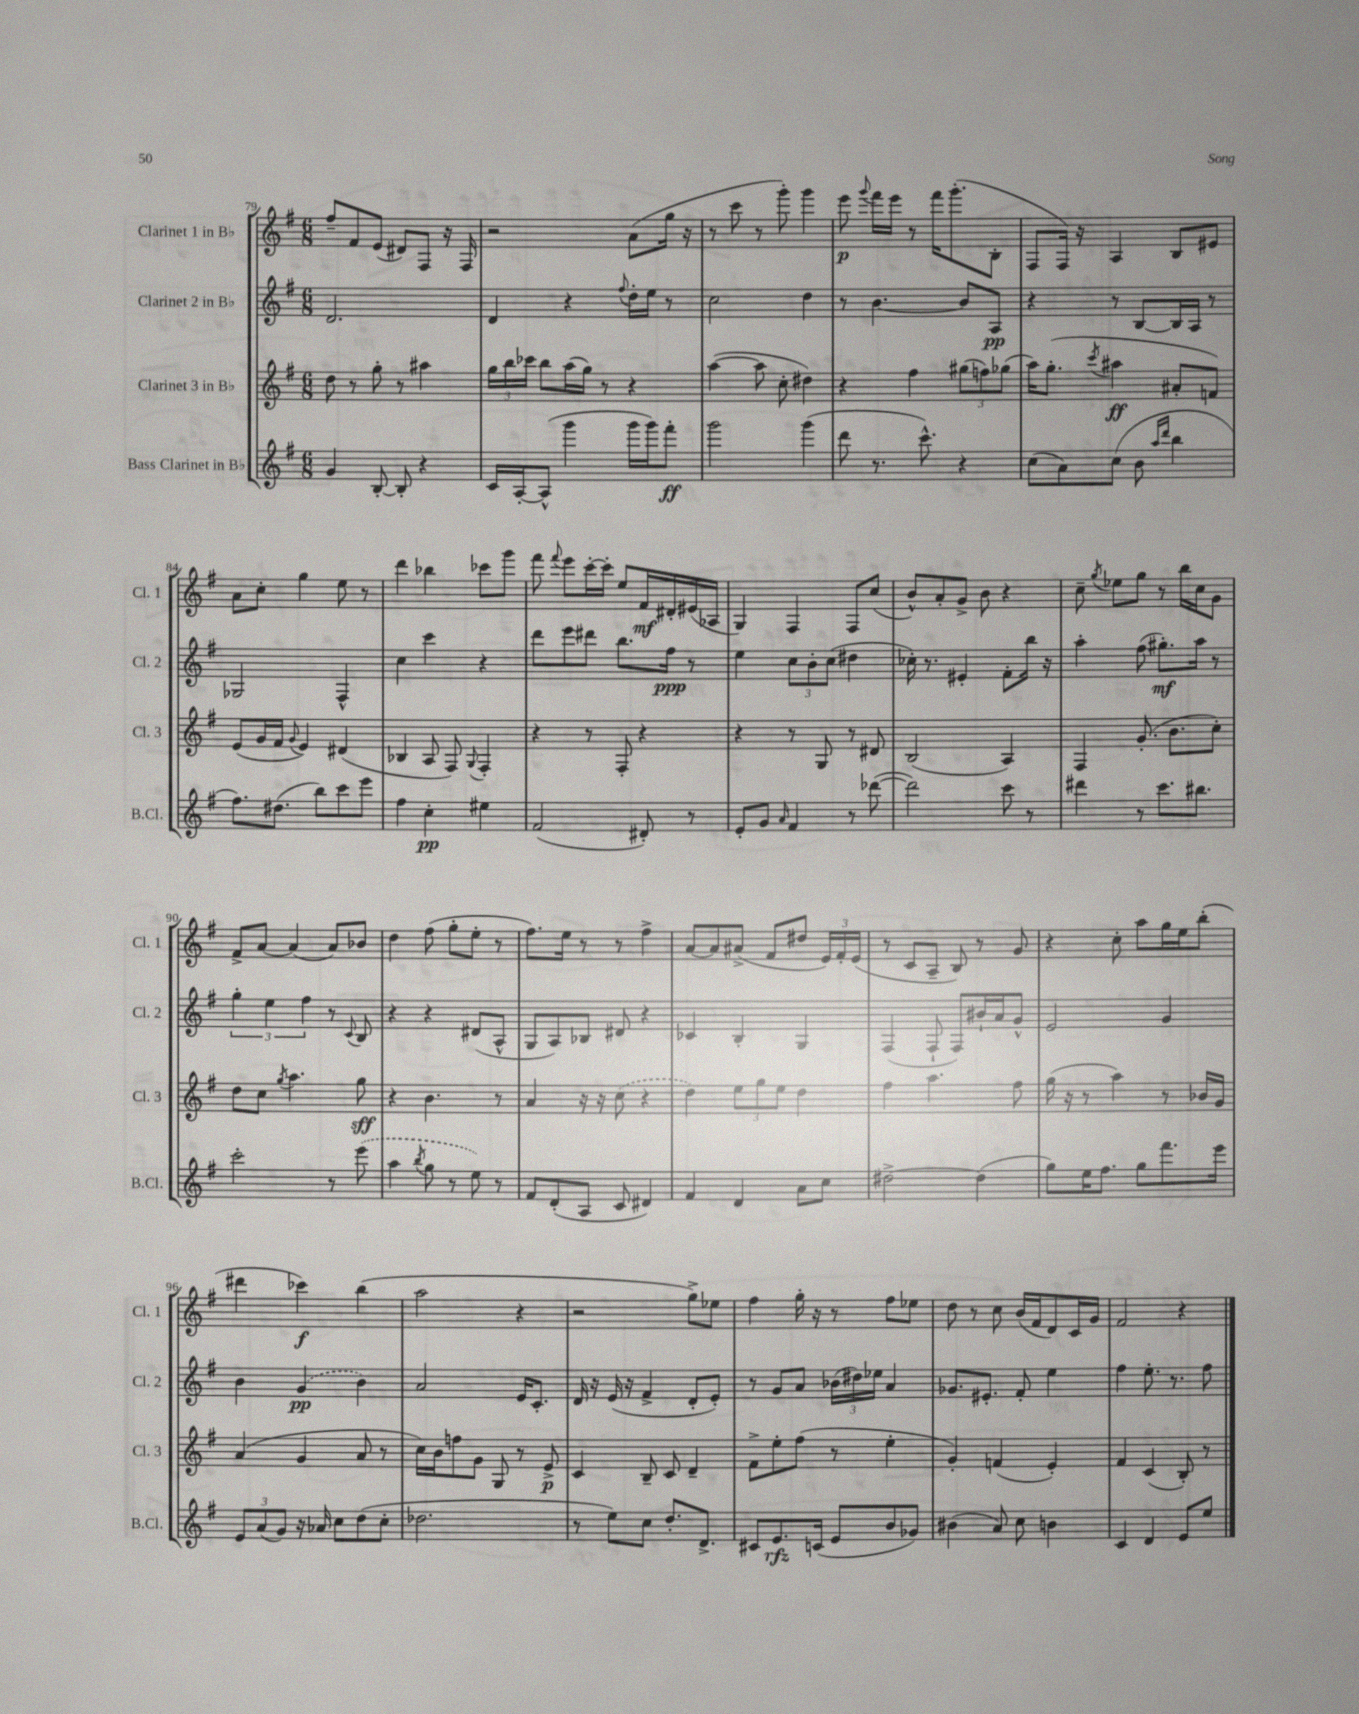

**kern	**kern	**kern	**kern
*staff4	*staff3	*staff2	*staff1
*clefG2	*clefG2	*clefG2	*clefG2
*k[f#]	*k[f#]	*k[f#]	*k[f#]
*M6/8	*M6/8	*M6/8	*M6/8
4g/	8dd\	2.d/	8ff#~/L
.	8r	.	8f#/
[8B'/	8gg'\	.	(8e/J
8B'/]	8r	.	8d#/L)
4r	4aa#\	.	8F#/J
.	.	.	16r
.	.	.	16F#/
=	=	=	=
16c/LL	24gg\LL	4d/	2r
.	24bb\	.	.
[16A'/J	.	.	.
.	24ccc-\JJ	.	.
(8A^^/]J	8bb\L	.	.
4ggg\	(16aa\L	4r	.
.	16gg\JJ)	.	.
.	8r	.	.
.	.	8qqff#/	.
16ggg\LL	4r	16dd'\LL	(8a\L
16ggg\J)	.	16ee\JJ	.
8fff#'\J	.	8r	16gg\Jk
.	.	.	16r
=	=	=	=
2ggg\	([4aa\	2cc\	8r
.	.	.	8ccc\
.	8aa\]	.	8r
.	8cc'\	.	8ggg'\)
(4ggg\	4dd#\)	4dd\	4ggg\
=	=	=	=
8ddd\	4r	8r	8eee\
.	.	.	8qqggg/
8.r	.	[4.b\	16fff#\LL
.	.	.	16eee\JJ
.	4ff#\	.	8r
8.ccc^^\)	.	.	.
.	.	.	16fff#\LK
.	.	.	(8.ggg'\
4r	(12gg#\L	8b/]L	.
.	12ff\)	.	.
.	.	8A/J	8B'\J
.	(12gg-\J	.	.
=	=	=	=
(8cc\L	16aa\LK)	4r	8F#/L
.	(8.gg'\J	.	.
8a\)	.	.	16F#/Jk)
.	.	.	16r
.	8qccc/	.	.
(8cc\J	4aa#\	8r	4A/
8b\	.	[8B/L	.
16qqaa/LL	.	.	.
16qqddd/JJ	.	.	.
4bb\	8a#'/L	16B/]L	8B/L
.	.	16A/JJ	.
.	8f/J)	8r	8e#/J
=	=	=	=
8.ff#\L)	(8e/L	2G-/	8a\L
.	16g/L	.	8cc'\J
(8.dd#\J	16f#/JJ	.	.
.	8qqg/	.	.
.	4e/)	.	4gg\
8bb\L)	.	.	.
8ccc\	(4d#/	4F#^^/	8ee\
8eee\J	.	.	8r
=	=	=	=
4ff#\	4B-/	4cc\	4ddd\
4cc'\	8A/	4ccc\	4bb-\
.	8F#/)	.	.
.	8qqG/	.	.
4ee#\	4F#'/	4r	8ccc-\L
.	.	.	8ggg\J
=	=	=	=
(2f#/	4r	8ddd\L	8fff#\
.	.	.	8qqfff#/
.	.	8eee\	8eee\L
.	8r	8ddd#\J	[16ccc'\L
.	.	.	16ccc'\]JJ
.	8F#'/	8.bb\L	8ee/L
8d#'/)	4r	.	16f#/L
.	.	16ff#\Jk	16d#'/
8r	.	8r	(16e#/
.	.	.	16A-/JJ
=	=	=	=
8e'/L	4r	4ee\	4G/)
8g/J	.	.	.
16qqa/	.	.	.
4f#/	8r	12cc\L	4F#/
.	.	12b'\	.
.	8G/	.	.
.	.	(12cc\J	.
8r	8r	4dd#\	8F#/L
([8ddd-\	8d#/	.	(8cc/J
=	=	=	=
2ddd-\])	(2B/	16cc-'\)	8b^^/L)
.	.	8.r	.
.	.	.	8a'/
.	.	4e#'/	8g^/J
.	.	.	8b\
8ccc\	4A/)	8f#'\L	4r
8r	.	16bb\Jk	.
.	.	16r	.
=	=	=	=
4ddd#\	4F#/	4aa'\	8cc~\
.	.	.	8qgg/
.	.	.	8ee-\L
8r	(8.g'/	(8ff#\	8gg\J
8.ccc\L	.	8.gg#'\L)	8r
.	8.b\L	.	.
.	.	.	16bb\LL
8.bb#\J	.	16aa\Jk	16cc\J
.	8cc'\J)	8r	8g\J
=	=	=	=
2ccc'\	8dd\L	6gg'\	8f#^/L
.	8cc\J	.	[8a/J
.	.	6ee\	.
.	8qgg/	.	.
.	4.aa\	.	(4a/]
.	.	6ff#\	.
8r	.	8r	8a/L)
.	.	8qqc/	.
(8eee\	8gg\	8B/	8b-/J
=	=	=	=
4aa\	4r	4r	4dd\
8qbb/	.	.	.
8gg\	4.b\	4r	(8ff#\
8r	.	.	8gg'\L
8ee\)	.	(8d#/L	8ee'\J
8r	8r	8A^^/J	8r
=	=	=	=
8f#/L	4a/	8G/L	8.ff#\L)
(8d'/	.	8A/)	.
.	.	.	16ee\Jk
8A/J	16r	8B-/J	8r
.	16r	.	.
8c/	(8cc\	8d#/	8r
4d#/)	4r	4r	4ff#^\
=	=	=	=
4f#/	4dd\)	4c-/	[8a/L
.	.	.	8a/]
4d/	12ee\L	4B'/	(8a#^/J
.	12gg\	.	.
.	.	.	8f#/L
.	12ee\J	.	.
8a\L	4dd\	4G/	8dd#/J
8cc\J	.	.	24e/LL)
.	.	.	24f#'/
.	.	.	(24e/JJ
=	=	=	=
[2dd#^\	4ff#\	(4F#/	8r
.	.	.	8c/L
.	4.aa\	8F#`/	8A~/J
.	.	8F#/L)	8B/)
(4dd#\]	.	16b#`/L	8r
.	.	16a/J	.
.	8ff#\	8g^^/J	8g/
=	=	=	=
8gg\L)	(16gg\	2e/	4r
.	16r	.	.
16ee\K	8r	.	.
8.ff#\J	.	.	.
.	4aa\)	.	8cc'\
8gg\L	.	.	8aa\L
8.fff#\	8r	4g/	16gg\L
.	.	.	16ee\J
.	16b-/LL	.	(8bb'\J
16eee\Jk	16g/JJ	.	.
=	=	=	=
12e/L	(4a/	4b\	4ddd#\
(12a/	.	.	.
12g/J)	.	.	.
16r	4g/	(4g/	4ccc-\)
16a-/	.	.	.
8cc\L	.	.	.
(8dd\	8a/	4b\)	(4bb\
8cc'\J	8r	.	.
=	=	=	=
2.dd-\	16cc\LL)	2a/	2aa\
.	16b\J	.	.
.	8ff\	.	.
.	8g\J	.	.
.	8G/	.	.
.	8r	16e/LK	4r
.	.	8.c'/J	.
.	8e^/	.	.
=	=	=	=
8r	4c/	16d/	2r
.	.	16r	.
8ee\L)	.	(16e/	.
.	.	16r	.
8cc\J	8B~/	4f#^/	.
8.dd'/L	8c/	.	.
.	4d~/	8d'/L	8gg^\L)
8.d^/J	.	.	.
.	.	8e'/J)	8ee-\J
=	=	=	=
8c#/L	8f#^\L	8r	4ff#\
8.e/	8ee'\	8g/L	.
.	(8ff#\J	8a/J	16gg'\
(16c/Jk	.	.	16r
8e/L	8r	(24b-\LL	8r
.	.	24dd#\)	.
.	.	24ee-\JJ	.
8b/	4ee'\	4a/	8ff#\L
8g-/J)	.	.	8ee-\J
=	=	=	=
(4b#\	4g'/)	8.g-/L	8dd\
.	.	.	8r
.	.	8.e#'/J	.
8a/)	(4f/	.	8cc\
8cc\	.	8f#'/	(16b/LL
.	.	.	16f#/J
4b\	4e'/)	4ee\	8d/)
.	.	.	16c/L
.	.	.	16g/JJ
=	=	=	=
4c/	4f#/	4ff#\	2f#/
4d/	(4c/	8.ee'\	.
.	.	8.r	.
8e/L	8B'/)	.	4r
8ee/J	8r	8ff#\	.
==	==	==	==
*-	*-	*-	*-
